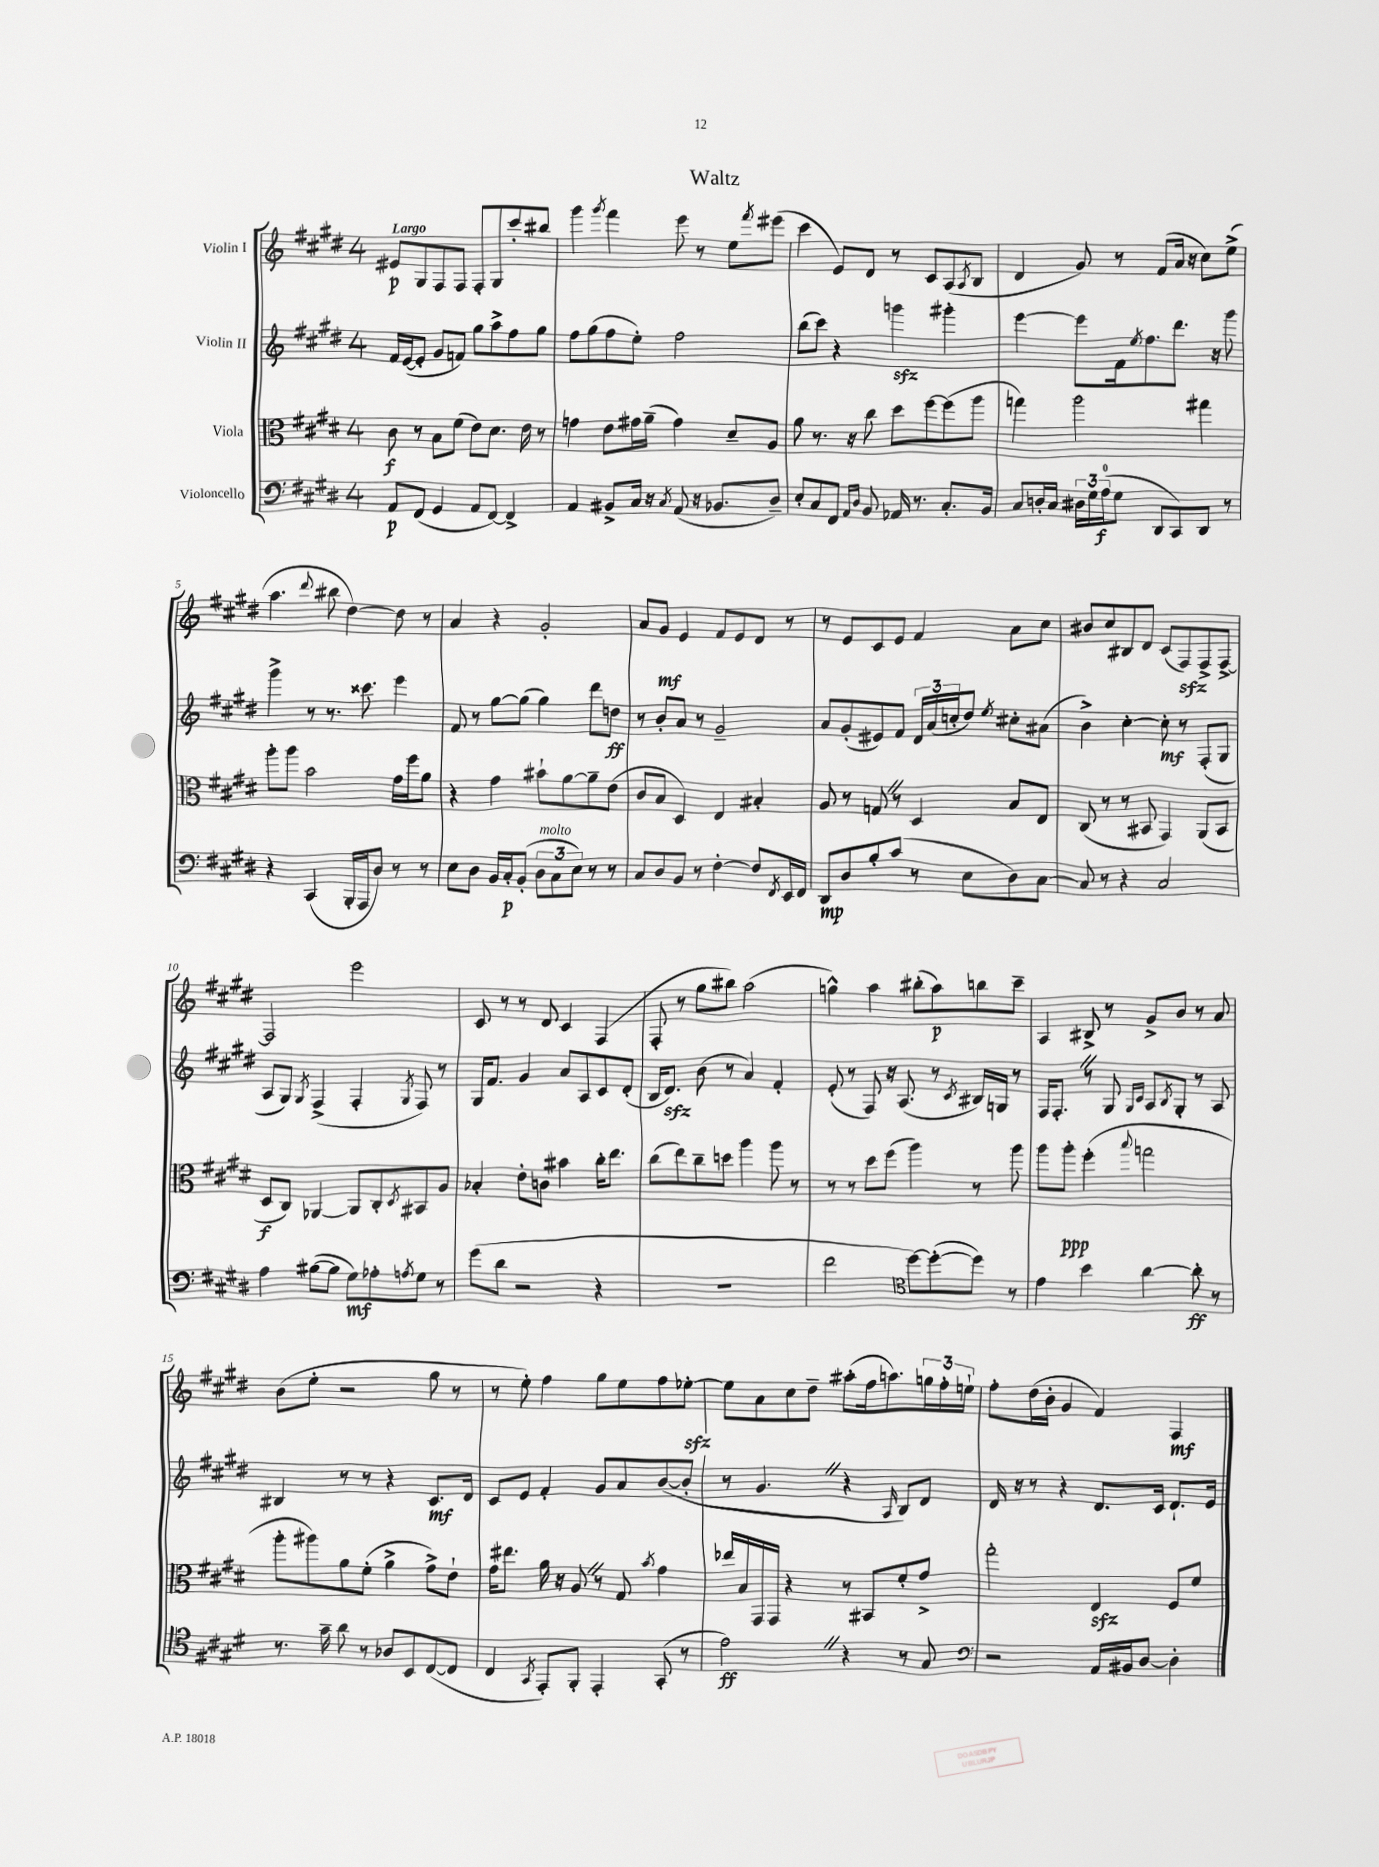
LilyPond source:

\header { title = "Waltz" }
<<
\new StaffGroup <<
\new Staff = "s0" \with { instrumentName = "Violin I" } {
    \clef treble \key e \major \once \override Staff.TimeSignature.style = #'single-digit \time 4/4 \tempo "Largo"
    eis'8\p gis8 fis8 fis8 fis8-. gis8 cis'''8-. bis''8 |
    gis'''4 \acciaccatura { gis'''8 } fis'''4 e'''8 r8 e''8 \acciaccatura { fis'''8 } eis'''8( |
    cis'''4 e'8) dis'8 r8 cis'8 a8( \acciaccatura { a8 } b8 |
    dis'4 gis'8) r8 fis'8( a'16 r16 cis''8) e''8->( |
    a''4. \appoggiatura { dis'''8 } bis''8 dis''4~) dis''8 r8 |
    a'4 r4 gis'2-. |
    a'8 gis'8\mf e'4 fis'8 e'8 dis'8 r8 |
    r8 e'8 cis'8 e'8 fis'4 a'8 cis''8 |
    bis'8 cis''8 bis8 dis'8 cis'8( fis8\sfz) fis8-> fis8~-> |
    fis2 e'''2 |
    cis'8 r8 r8 dis'8 cis'4 fis4( |
    fis8-. r8 gis''8 bis''8) a''2( |
    g''4-^) a''4 bis''8-.( a''8\p) b''8 cis'''8-- |
    a4 bis8-> r8 gis'8-> b'8 r8 a'8 |
    b'8( e''8-. r2 gis''8 r8 |
    r8 e''8-.) fis''4 gis''8 e''8 fis''8 ees''8~-.\sfz |
    ees''8 a'8 cis''8 dis''8-- ais''8-.( fis''16 a''8.) \tuplet 3/2 { g''16 fis''16-. e''16-! } |
    fis''8-. dis''16( b'16-. gis'4 fis'4) fis4\mf \bar "|." |
}
\new Staff = "s1" \with { instrumentName = "Violin II" } {
    \clef treble \key e \major \once \override Staff.TimeSignature.style = #'single-digit \time 4/4
    fis'16 e'16~( e'8-. gis'8 f'8) gis''8 a''8-> fis''8 gis''8 |
    fis''8 gis''8( fis''8 e''8-.) fis''2 |
    b''8( cis'''8) r4 g'''4\sfz gis'''4-. |
    e'''4~ e'''8 fis'16 \acciaccatura { e''8 } fis''8. dis'''8. r16 gis'''8 |
    gis'''4-> r8 r8. cisis'''8. e'''4 |
    fis'8 r8 gis''8~ gis''8( gis''4) dis'''8 d''8\ff |
    r8 b'8-. a'8 r8 gis'2-- |
    a'8 gis'8-.( eis'8) fis'8 \tuplet 3/2 { dis'16 a'16( c''16-. } dis''8) \acciaccatura { e''8 } cis''8-. ais'8( |
    b'4->) cis''4~-. cis''8-.\mf r8 fis8-.( gis8 |
    a8 gis8) \acciaccatura { gis8 } fis4->( fis4-. \acciaccatura { gis8 } fis8) r8 |
    gis16 fis'8. gis'4 a'8 a8 cis'8 dis'8-.( |
    b16 dis'8.\sfz) b'8( r8 a'4) fis'4-. |
    e'8-.( r8 fis8) r16 a8.( r8 \acciaccatura { cis'8 } bis16) g16 r8 |
    fis16 fis8.-. \once \override BreathingSign.text = \markup { \musicglyph "scripts.caesura.straight" } \breathe r8 gis8 \grace { gis16 cis'16 } a8 \acciaccatura { b8 } gis8-. r8 a8 |
    bis4 r8 r8 r4 cis'8.\mf dis'16 |
    cis'8 e'8 fis'4-. gis'8 a'8 b'8~( b'8-. |
    r8 gis'4. \once \override BreathingSign.text = \markup { \musicglyph "scripts.caesura.straight" } \breathe r4 \grace { a16 } b8) dis'8 |
    dis'16 r16 r8 r4 dis'8. cis'16 dis'8.-! e'16 \bar "|." |
}
\new Staff = "s2" \with { instrumentName = "Viola" } {
    \clef alto \key e \major \once \override Staff.TimeSignature.style = #'single-digit \time 4/4
    cis'8\f r8 b8 fis'8( e'8) dis'8. e'16 r8 |
    g'4 e'8 gis'16 a'16--( gis'4) dis'8-- a8 |
    a'8 r8. r16 cis''8 dis''8 fis''8~ fis''8( a''8 |
    g''4) a''2 gis''4 |
    a''8-. a''8 b'2 gis'16 fis''16 a'8 |
    r4 gis'4 bis'8-! a'8~ a'8-- e'8( |
    cis'8 b8 dis4) e4 bis4-. |
    a8 r8 g8 \once \override BreathingSign.text = \markup { \musicglyph "scripts.caesura.straight" } \breathe r8 dis4 b8 e8 |
    cis8( r8 r8 bis,8 gis,4) a,8( bis,8 |
    dis8\f cis8) aes,4~ aes,8 cis8-. \acciaccatura { dis8 } bis,8 a8 |
    bes4-. e'8-. c'8 bis'4 cis''16-. e''8. |
    cis''8( e''8) cis''8-- d''8 a''4 a''8 r8 |
    r8 r8 dis''8 fis''8( a''4) r8 a''8 |
    a''8 a''8-.\ppp fis''4-.( \appoggiatura { b''8 } g''2 |
    a''8-. ais''8) a'8 fis'8-.( a'4-> gis'8->) e'8-! |
    gis'16 eis''8. a'16 r16 a8 \once \override BreathingSign.text = \markup { \musicglyph "scripts.caesura.straight" } \breathe r8 gis8 \acciaccatura { b'8 } gis'4 |
    ees''16 b16 gis,16 gis,16 r4 r8 bis,8 fis'8-. gis'8-> |
    gis''2-. e4\sfz fis8 fis'8 \bar "|." |
}
\new Staff = "s3" \with { instrumentName = "Violoncello" } {
    \clef bass \key e \major \once \override Staff.TimeSignature.style = #'single-digit \time 4/4
    a,8\p fis,8( gis,4 a,8 fis,8~) fis,4-> |
    a,4 bis,8-> cis16 r16 \acciaccatura { cis8 } a,8( r16 bes,8. dis8--) |
    e8-. cis8 fis,8 \grace { a,16 dis16 } b,8 aes,16 r8. cis8.-. b,16 |
    cis8 d16-. cis16 \tuplet 3/2 { dis16 gis16 a16-0\f( } gis8 dis,8 cis,8) dis,8 r8 |
    r4 cis,4( b,,16-. a,,16 dis8) r8 r8 |
    e8 dis8 b,16 cis16-.\p b,8-.( \tuplet 3/2 { dis8^\markup { \italic "molto" } cis8 e8) } r8 r8 |
    cis8 dis8 b,8 r8 fis4~-. fis8 \acciaccatura { fis,8 } e,16 fis,16 |
    dis,8\mp dis8 b8-. cis'8( r8 e8 dis8) cis8~ |
    cis8 r8 r4 cis2 |
    a4 bis8~( bis8 gis8\mf) aes8-. \acciaccatura { a8 } gis8 r8 |
    gis'8( dis'8 r2 r4 |
    R1 |
    fis'2 \clef tenor dis''8~) dis''8~-.( dis''8) r8 |
    e'4 b'4 a'4~ a'8-.\ff r8 |
    r8. gis'16-- a'8 r8 aes8 b,8 cis8~( cis8 |
    cis4 \acciaccatura { gis,8 } e,8-.) fis,8-. e,4-. gis,8-.( r8 |
    e'2\ff) \once \override BreathingSign.text = \markup { \musicglyph "scripts.caesura.straight" } \breathe r4 r8 gis8 |
    \clef bass r2 a,16 bis,16 dis8~ dis4-. \bar "|." |
}
>>
>>
